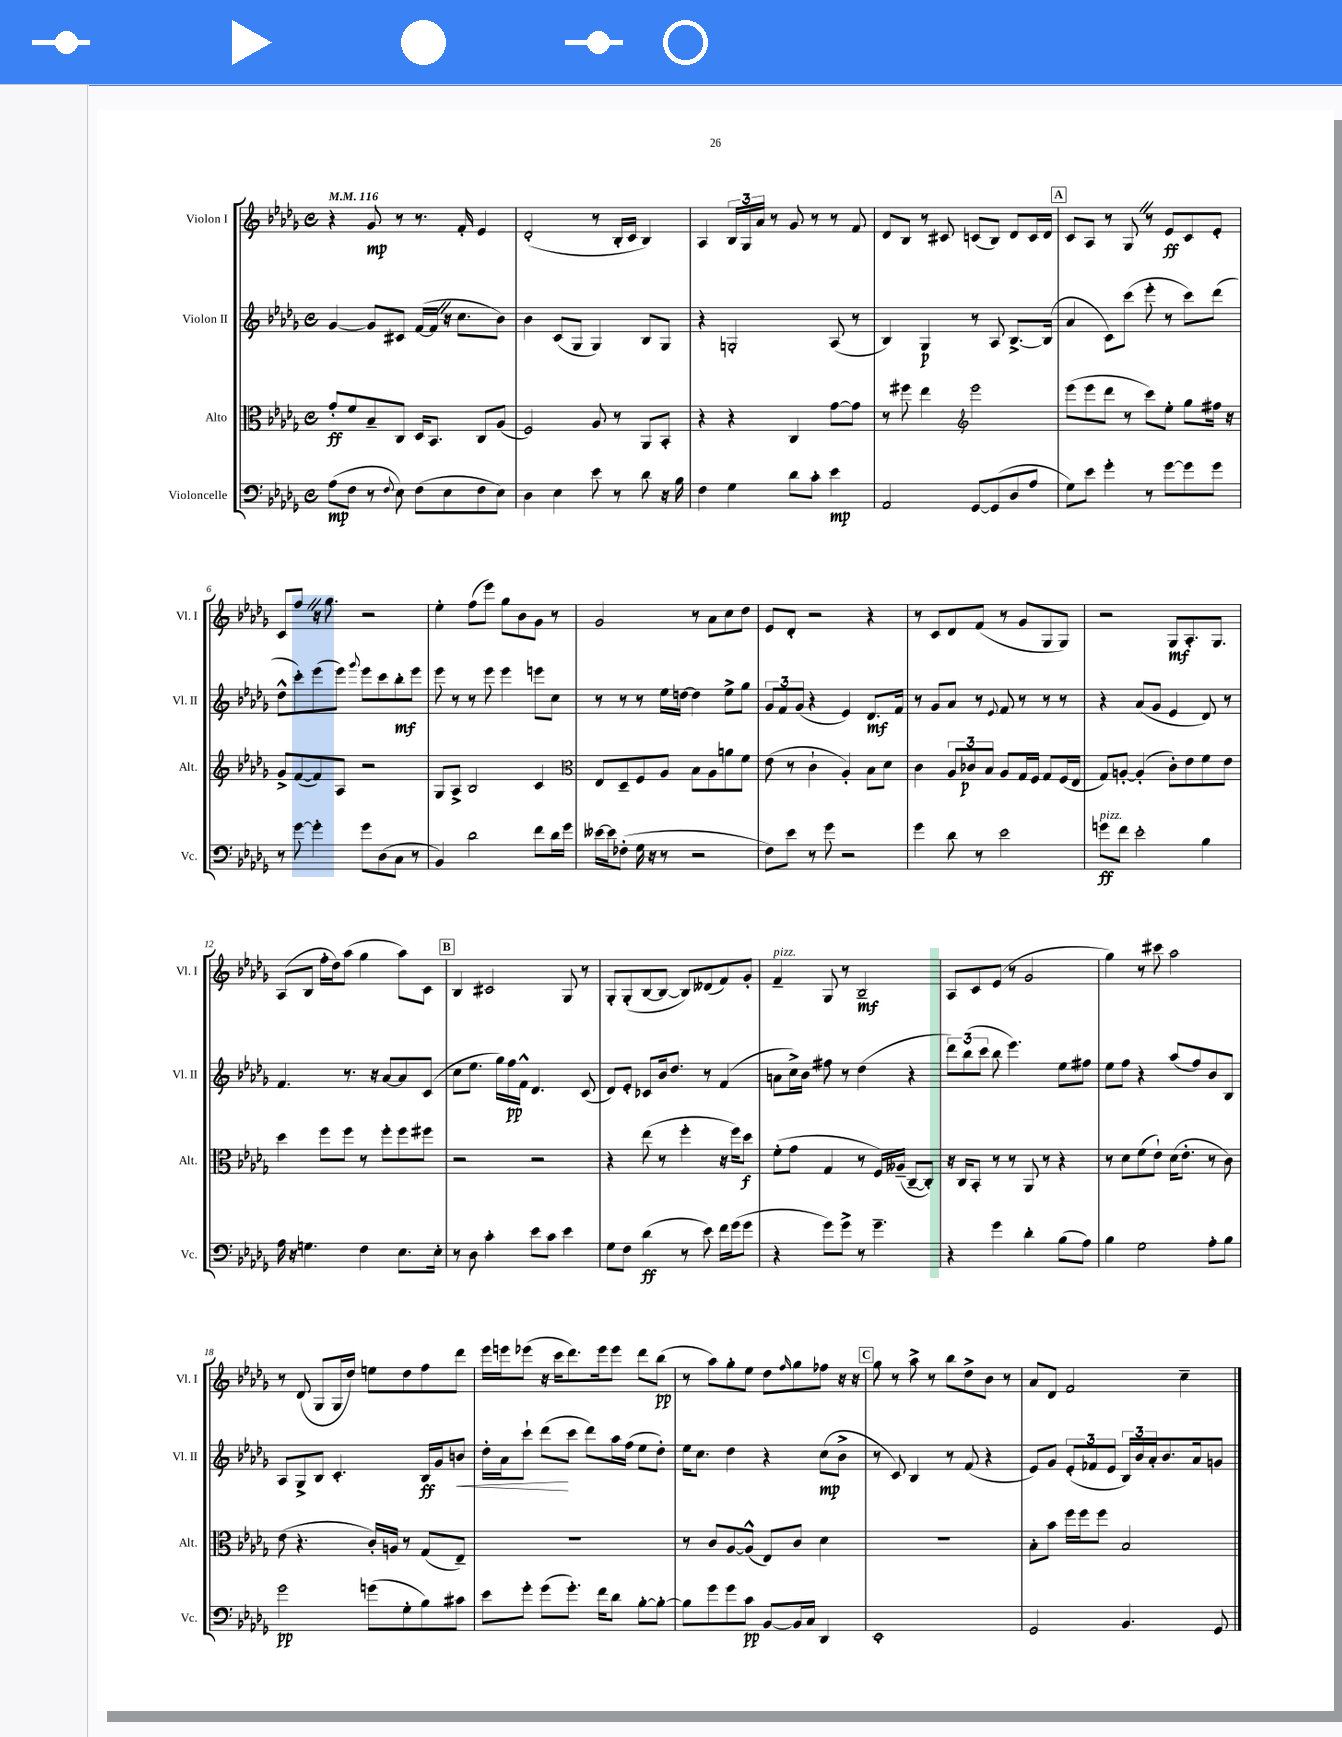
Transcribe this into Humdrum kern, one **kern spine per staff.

**kern	**dynam	**kern	**dynam	**kern	**dynam	**kern	**dynam
*part4	*part4	*part3	*part3	*part2	*part2	*part1	*part1
*staff4	*staff4	*staff3	*staff3	*staff2	*staff2	*staff1	*staff1
*I"Violoncelle	*	*I"Alto	*	*I"Violon II	*	*I"Violon I	*
*I'Vc.	*	*I'Alt.	*	*I'Vl. II	*	*I'Vl. I	*
*clefF4	*	*clefC3	*	*clefG2	*	*clefG2	*
*k[b-e-a-d-g-]	*	*k[b-e-a-d-g-]	*	*k[b-e-a-d-g-]	*	*k[b-e-a-d-g-]	*
*M4/4	*	*M4/4	*	*M4/4	*	*M4/4	*
*met(c)	*	*met(c)	*	*met(c)	*	*met(c)	*
*MM116	*	*MM116	*	*MM116	*	*MM116	*
=1	=1	=1	=1	=1	=1	=1	=1
(8A-\L	mp	8g-'/L	ff	[4g-/	.	4r	.
8F\J	.	8f/	.	.	.	.	.
8r	.	8B-~/	.	8g-/L]	.	8g-/	mp
8qqF/	.	.	.	.	.	.	.
8E-\)	.	8C/J	.	8c#X/J	.	8r	.
(8F\L	.	16D-/KL	.	([16f/LL	.	8.r	.
.	.	8.BB-/J	.	16fZ/JJ]	.	.	.
8E-\	.	.	.	16r	.	.	.
.	.	.	.	8.cc\L	.	16f'/	.
8F\	.	8C/L	.	.	.	4e-/	.
8E-\J)	.	(8A-/J	.	8b-\J)	.	.	.
=2	=2	=2	=2	=2	=2	=2	=2
4D-\	.	2F/)	.	4b-\	.	(2d-'/	.
4E-\	.	.	.	(8c/L	.	.	.
.	.	.	.	8G-/J	.	.	.
8e-\	.	8A-/	.	4G-/)	.	8r	.
8r	.	8r	.	.	.	16B-'/LL	.
.	.	.	.	.	.	16c/JJ	.
8d-\	.	8AA-/L	.	8B-/L	.	4B-/)	.
16r	.	8BB-'/J	.	8G-/J	.	.	.
16B-\	.	.	.	.	.	.	.
=3	=3	=3	=3	=3	=3	=3	=3
4F\	.	4r	.	4r	.	4A-/	.
4G-\	.	4r	.	2Gn'/	.	24B-/LL	.
.	.	.	.	.	.	24G-/	.
.	.	.	.	.	.	24a-/JJ	.
.	.	.	.	.	.	8r	.
8d-\L	.	4C/	.	.	.	8g-/	.
8c'\J	.	.	.	.	.	8r	.
4e-\	mp	[8g-\L	.	(8A-/	.	8r	.
.	.	8g-\J]	.	8r	.	8f/	.
=4	=4	=4	=4	=4	=4	=4	=4
2AA-/	.	8r	.	4B-/)	.	8d-/L	.
.	.	8ff#X\	.	.	.	8B-/J	.
.	.	4ee-\	.	4G-/	p	8r	.
.	.	.	.	.	.	8c#X/	.
*	*	*clefG2	*	*	*	*	*
[8GG-/L	.	2eee-\	.	8r	.	(8cn/L	.
(8GG-/]	.	.	.	8A-/	.	8B-/J)	.
8D-/	.	.	.	[8.B-^/L	.	8d-/L	.
8A-/J	.	.	.	.	.	16c/L	.
.	.	.	.	(16B-/Jk]	.	16d-/JJ	.
!!LO:REH:place=s1:t=A
=5	=5	=5	=5	=5	=5	=5	=5
8G-\L)	.	(8eee-\L	.	4a-/	.	8c/L	.
8e-\J	.	8eee-\	.	.	.	8A-/J	.
4g-'\	.	8ddd-\J	.	8c\L)	.	8r	.
.	.	8r	.	(8ccc\J	.	8G-Z/	.
8r	.	8ccc\L)	.	8eee-'\	.	8r	.
[8g-\L	.	8ee-'\J	.	8r	.	8e-/L	ff
8g-\]	.	8gg-\L	.	8ccc\L)	.	8c/	.
8g-\J	.	16ff#X\Jk	.	(8ddd-\J	.	8e-'/J	.
.	.	16r	.	.	.	.	.
!!LO:LB:g=z
=6	=6	=6	=6	=6	=6	=6	=6
8r	.	8g-^/L	.	8dd-^^\L	.	8c/L	.
[8g-\	.	([8f/	.	8ccc'\)	.	8ffZ/J	.
4g-'\]	.	8f/])	.	(8eee-\	.	16r	.
.	.	.	.	.	.	8.gg-\	.
.	.	8A-/J	.	8eee-\J)	.	.	.
.	.	.	.	8qqggg-/	.	.	.
8g-\L	.	2r	.	8eee-\L	.	2r	.
(8D-\	.	.	.	8ccc\	.	.	.
8C\J	.	.	.	8bb-'\	mf	.	.
8r	.	.	.	8eee-\J	.	.	.
=7	=7	=7	=7	=7	=7	=7	=7
4BB-/)	.	8G-/L	.	8eee-\	.	4ee-'\	.
.	.	8A-^/J	.	8r	.	.	.
2d-\	.	2B-/	.	8r	.	(8ff\L	.
.	.	.	.	8eee-\	.	8eee-\J)	.
.	.	.	.	4eee-\	.	8gg-\L	.
.	.	.	.	.	.	8b-\	.
8f\L	.	4c/	.	8eeen\L	.	8g-\J	.
16d-\L	.	.	.	8cc\J	.	8r	.
16g-\JJ	.	.	.	.	.	.	.
=8	=8	=8	=8	=8	=8	=8	=8
*	*	*clefC3	*	*	*	*	*
[16e--X\LL	.	8E-/L	.	8r	.	2g-/	.
16e--\J]	.	.	.	.	.	.	.
(8F-X'\J	.	8D-~/	.	8r	.	.	.
16G-\	.	8F/	.	8r	.	.	.
16r	.	.	.	.	.	.	.
8r	.	8A-/J	.	16ee-\LL	.	.	.
.	.	.	.	[16ddn\JJ	.	.	.
2r	.	8B-\L	.	4dd\]	.	8r	.
.	.	8A-\	.	.	.	8a-\L	.
.	.	8an\	.	8ee-^\L	.	8cc\	.
.	.	8f\J	.	8gg-\J	.	8dd-\J	.
=9	=9	=9	=9	=9	=9	=9	=9
8F\L)	.	(8e-\	.	12g-/L	.	8e-/L	.
.	.	.	.	12f/	.	.	.
8e-\J	.	8r	.	.	.	8d-'/J	.
.	.	.	.	(12g-/J	.	.	.
8r	.	4c`\	.	4r	.	2r	.
8g-\	.	.	.	.	.	.	.
2r	.	4A-'/)	.	4e-/)	.	.	.
.	.	8B-\L	.	8.d-/L	mf	4r	.
.	.	8d-\J	.	.	.	.	.
.	.	.	.	16f/Jk	.	.	.
=10	=10	=10	=10	=10	=10	=10	=10
4g-\	.	4c\	.	8r	.	8r	.
.	.	.	.	8g-/L	.	8c/L	.
8d-\	.	12A-/L	.	8a-/J	.	8d-/	.
.	.	12c-X/	p	.	.	.	.
8r	.	.	.	8r	.	(8f/J	.
.	.	12B-/J	.	.	.	.	.
.	.	.	.	8qqe-/	.	.	.
2e-\	.	8A-/L	.	8f/	.	8r	.
.	.	16G-/L	.	8r	.	8g-/L	.
.	.	16F/JJ	.	.	.	.	.
.	.	8G-/L	.	8r	.	8G-/	.
.	.	(16F/L	.	8r	.	8G-/J)	.
.	.	16E-/JJ	.	.	.	.	.
=11	=11	=11	=11	=11	=11	=11	=11
!LO:TX:a:i:t=pizz.	!	!	!	!	!	!	!
8gn\L	ff	8G-/L)	.	4r	.	2r	.
8f\J	.	[8An'/J	.	.	.	.	.
2e-'\	.	(4A'/]	.	(8a-/L	.	.	.
.	.	.	.	8g-/J	.	.	.
.	.	8c'\L)	.	4e-/	.	8G-/L	mf
.	.	8e-\	.	.	.	8.A-'/	.
4B-\	.	8f\	.	8d-/)	.	.	.
.	.	.	.	.	.	8.G-/J	.
.	.	8e-\J	.	8r	.	.	.
!!LO:LB:g=z
=12	=12	=12	=12	=12	=12	=12	=12
16A-\	.	4dd-\	.	4.f/	.	(8A-/L	.
16r	.	.	.	.	.	.	.
4.Gn\	.	.	.	.	.	8B-/J	.
.	.	8ff\L	.	.	.	16ff'\LL	.
.	.	.	.	.	.	16dd-\J)	.
.	.	8ff\J	.	8.r	.	(8aa-\J	.
4F\	.	8r	.	.	.	4gg-\	.
.	.	.	.	16r	.	.	.
.	.	8ff'\L	.	[8a-/L	.	.	.
8.E-\L	.	8ff\	.	8a-/]	.	8aa-\L)	.
.	.	8ff#X\J	.	(8c/J	.	8c\J	.
16E-'\Jk	.	.	.	.	.	.	.
!!LO:REH:place=s1:t=B
=13	=13	=13	=13	=13	=13	=13	=13
8r	.	2r	.	8cc\L	.	4B-/	.
8D-\	.	.	.	8.ee-\J	.	.	.
4c'\	.	.	.	.	.	2c#X/	.
.	.	.	.	16gg-\LL)	.	.	.
.	.	.	.	16ff\	pp	.	.
.	.	.	.	16f^^\JJ	.	.	.
8e-\L	.	2r	.	4.d-/	.	.	.
8c\J	.	.	.	.	.	.	.
4e-\	.	.	.	.	.	8G-/	.
.	.	.	.	(8c/	.	8r	.
=14	=14	=14	=14	=14	=14	=14	=14
8G-\L	.	4r	.	8d-/L)	.	8G-'/L	.
8F\J	.	.	.	8e-'/J	.	(8G-'/	.
(4d-\	ff	(8ee-\	.	8c-X/L	.	[8B-/	.
.	.	8r	.	16b-/k	.	8B-/J_	.
.	.	.	.	8.dd-/J	.	.	.
8r	.	4ff'\	.	.	.	8B-/L])	.
8e-\)	.	.	.	8r	.	(8d--X/	.
16f\LL	.	16r	.	(4f/	.	8f/)	.
(16g-\J	.	16ff\KL)	.	.	.	.	.
8g-\J	.	8dd-\J	f	.	.	8g-'/J	.
=15	=15	=15	=15	=15	=15	=15	=15
!	!	!	!	!	!	!LO:TX:a:i:t=pizz.	!
4r	.	(8f'\L	.	8an\L	.	4f~/	.
.	.	8g-\J	.	16cc^\L)	.	.	.
.	.	.	.	16b-\JJ	.	.	.
8g-\L)	.	4G-/	.	8ff#X\	.	8G-/	.
8g-^\J	.	.	.	8r	.	8r	.
8r	.	8r	.	(4dd-\	.	2B-~/	mf
4.g-~\	.	16F/LL)	.	.	.	.	.
.	.	(16A--X~/JJ	.	.	.	.	.
.	.	[8C~/L	.	4r	.	.	.
.	.	8C'/J])	.	.	.	.	.
=16	=16	=16	=16	=16	=16	=16	=16
4r	.	16r	.	12ddd-\L)	.	8A-/L	.
.	.	16C/KL	.	.	.	.	.
.	.	.	.	(12bb-\	.	.	.
.	.	8BB-'/J	.	.	.	8c/	.
.	.	.	.	12ccc\J	.	.	.
4g-\	.	8r	.	8bb-\	.	(8e-/J	.
.	.	8r	.	4.eee-\)	.	8r	.
4d-'\	.	8AA-/	.	.	.	2g-/	.
.	.	8r	.	.	.	.	.
(8B-\L	.	4r	.	8ee-\L	.	.	.
8A-\J)	.	.	.	8ff#X\J	.	.	.
=17	=17	=17	=17	=17	=17	=17	=17
4B-\	.	8r	.	8ee-\L	.	4gg-\)	.
.	.	8d-\L	.	8ff\J	.	.	.
2G-\	.	(8f\	.	4r	.	8r	.
.	.	8e-`\J)	.	.	.	8ccc#X\	.
.	.	(16d-\KL	.	(8aa-/L	.	2aa-\	.
.	.	8.e-'\J	.	.	.	.	.
.	.	.	.	8ff/)	.	.	.
8A-'\L	.	8r	.	8b-/	.	.	.
8B-\J	.	8c\)	.	8B-/J	.	.	.
!!LO:LB:g=z
=18	=18	=18	=18	=18	=18	=18	=18
2g-\	pp	(8e-\	.	8A-/L	.	8r	.
.	.	4.r	.	8G-^/	.	(8d-/	.
.	.	.	.	8B-/J	.	8G-/L	.
.	.	.	.	4.c'/	.	16G-/L	.
.	.	.	.	.	.	16dd-/JJ)	.
(8gn\L	.	16c'/LL)	.	.	.	8een\L	.
.	.	16An/JJ	.	.	.	.	.
8G-'\	.	8r	.	.	.	8dd-\	.
8B-\)	.	(8G-/L	.	16B-/LL	ff	8ff\	.
.	.	.	.	16g-/J	.	.	.
!	!	!	!	!	!LO:HP:b	!	!
8c#X\J	.	8E-~/J)	.	8bn/J	<	8ddd-\J	.
=19	=19	=19	=19	=19	=19	=19	=19
8e-\L	.	1r	.	16dd-'\LL	.	16eee-\LL	.
.	.	.	.	16a-\J	.	16eeen\J	.
8g-'\J	.	.	.	8ccc`\J	.	(8eee-X\J	.
(8g-\L	.	.	.	(8ddd-\L	.	16r	.
.	.	.	.	.	.	16ccc\KL	.
8.g-'\J)	.	.	.	8ccc\J	[	8.ddd-\)	.
.	.	.	.	8ddd-\L)	.	.	.
16f\KL	.	.	.	.	.	16eee-\k	.
8d-\J	.	.	.	16aa-\L	.	8eee-\J	.
.	.	.	.	(16ff\JJ	.	.	.
[8B-'\L	.	.	.	8ee-\L	.	8ddd-\L	.
8B-'\J_	.	.	.	8dd-'\J)	.	(8bb-\J	pp
=20	=20	=20	=20	=20	=20	=20	=20
8B-\L]	.	8r	.	16ee-\KL	.	8r	.
.	.	.	.	8.cc\J	.	.	.
8g-\	.	8c/L	.	.	.	8aa-\L)	.
8g-\	.	[8A-/	.	4dd-\	.	8gg-'\	.
8c\J	pp	(8A-^^/J]	.	.	.	8ee-\J	.
[8BB-/L	.	8E-/L)	.	4r	.	8dd-\L	.
.	.	.	.	.	.	16qqff/	.
16BB-/L]	.	8c/J	.	.	.	8gg-\	.
16C/JJ	.	.	.	.	.	.	.
4DD-/	.	4d-\	.	(8cc\L	mp	8ff-X\J	.
.	.	.	.	8b-^\J	.	16r	.
.	.	.	.	.	.	16r	.
!!LO:REH:place=s1:t=C
=21	=21	=21	=21	=21	=21	=21	=21
1EE-'	.	1r	.	8r	.	8gg-\	.
.	.	.	.	8c/)	.	8r	.
.	.	.	.	4B-/	.	8aa-^\	.
.	.	.	.	.	.	8r	.
.	.	.	.	8r	.	8bb-\L	.
.	.	.	.	(8f/	.	8dd-^\	.
.	.	.	.	4r	.	8b-\J	.
.	.	.	.	.	.	8r	.
=22	=22	=22	=22	=22	=22	=22	=22
2GG-/	.	8B-'\L	.	8e-/L)	.	8a-/L	.
.	.	8b-\J	.	8g-/J	.	8d-/J	.
.	.	16ff\LL	.	(12e-'/L	.	2f/	.
.	.	16ff\J	.	.	.	.	.
.	.	.	.	12f-X/	.	.	.
.	.	8ff\J	.	.	.	.	.
.	.	.	.	12e-/J	.	.	.
4.BB-/	.	2B-/	.	24B-/LL)	.	.	.
.	.	.	.	24b-/	.	.	.
.	.	.	.	24a-'/J	.	.	.
.	.	.	.	8.b-/	.	.	.
.	.	.	.	.	.	4cc~\	.
.	.	.	.	16a-/k	.	.	.
8GG-/	.	.	.	8gn/J	.	.	.
==	==	==	==	==	==	==	==
*-	*-	*-	*-	*-	*-	*-	*-
